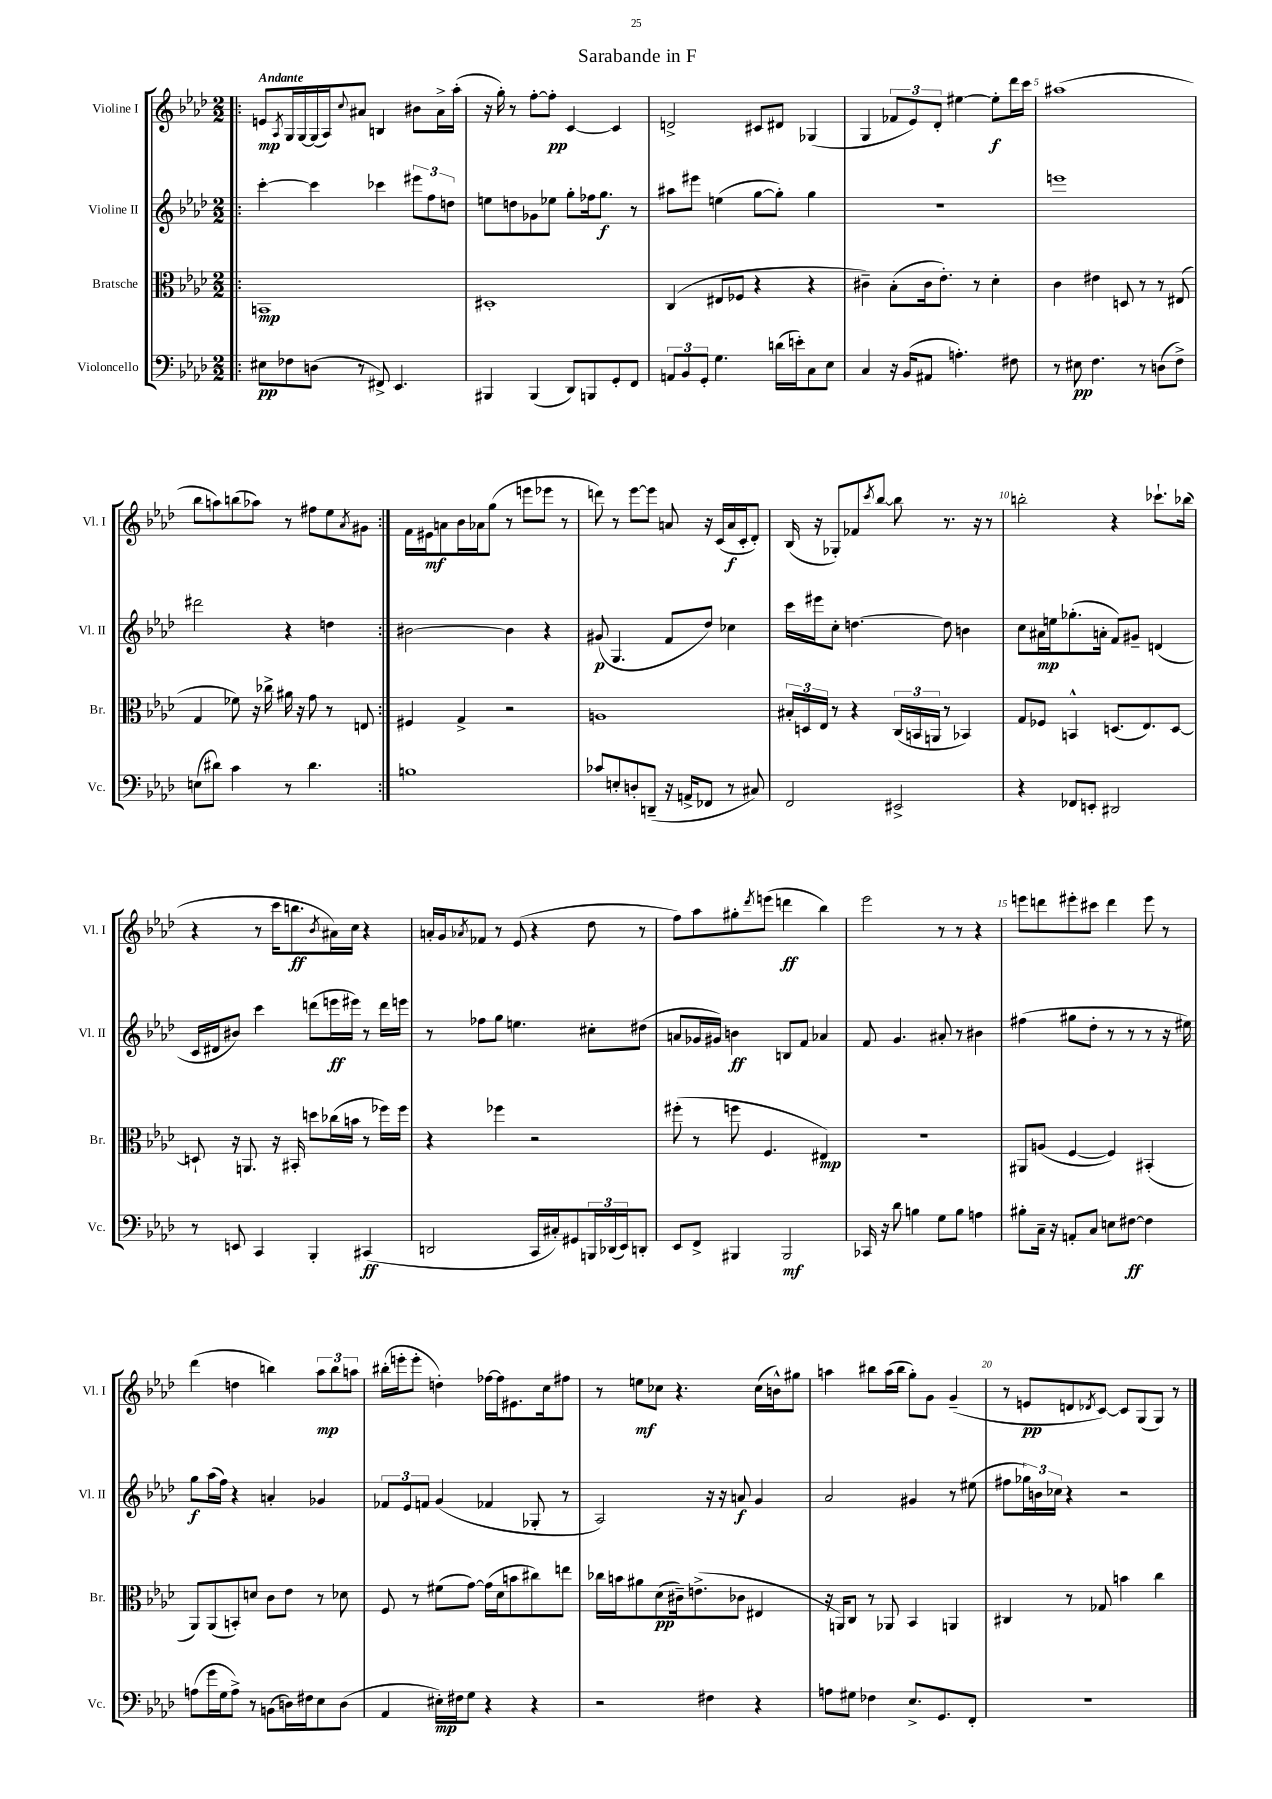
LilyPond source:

\header { title = "Sarabande in F" }
<<
\new StaffGroup <<
\new Staff = "s0" \with { instrumentName = "Violine I" shortInstrumentName = "Vl. I" } {
    \clef treble \key aes \major \numericTimeSignature \time 2/2 \tempo "Andante"
    \repeat volta 2 { \bar ".|:" e'8\mp \acciaccatura { aes8 } g16 g16~ g16( aes16) \appoggiatura { c''8 } ais'8 b4 bis'8 ais'16-> aes''16-.( |
    r16 g''16-.) r8 f''8~-. f''8-.\pp c'4~ c'4 |
    d'2-> cis'8 dis'8 ges4( |
    g4 \tuplet 3/2 { fes'8 ees'8) des'8-. } eis''4~ eis''8-.\f des'''16 c'''16 |
    ais''1( |
    bes''8 a''8) b''8( aes''8) r8 fis''8 ees''8 \acciaccatura { aes'8 } gis'8 | }
    f'16 eis'16\mf a'8 bes'16 aes'16 g''8( r8 e'''8 ees'''8 r8 |
    d'''8) r8 ees'''8~ ees'''8 a'8 r16 c'16( a'16\f c'16-. des'8-.) |
    bes16( r16 ges8-.) fes'8 \acciaccatura { c'''8 } bes''8~ bes''8 r8. r16 r8 |
    b''2-. r4 ces'''8.-! bes''16( |
    r4 r8 c'''16 b''8.\ff \acciaccatura { bes'8 } ais'16) c''16 r4 |
    a'16-. g'16 \acciaccatura { aes'8 } fes'8 r8 ees'8( r4 des''8 r8 |
    f''8) aes''8 gis''8-. \acciaccatura { des'''8 } e'''8( d'''4\ff bes''4) |
    ees'''2 r8 r8 r4 |
    e'''8 d'''8 eis'''8-. cis'''8 d'''4 eis'''8 r8 |
    des'''4( d''4 b''4) \tuplet 3/2 { aes''8\mp b''8 a''8 } |
    bis''16-.( e'''16-. e'''8-. d''4-.) fes''16~ fes''16 eis'8. c''16 fis''8 |
    r8 e''8\mf ces''8 r4. ces''16( b'16-^) gis''8 |
    a''4 bis''8 a''16( bis''16 g''8-.) g'8 g'4--( |
    r8 e'8\pp d'8 \acciaccatura { des'8 } c'8~) c'8 g8( g8) r8 \bar "|." |
}
\new Staff = "s1" \with { instrumentName = "Violine II" shortInstrumentName = "Vl. II" } {
    \clef treble \key aes \major \numericTimeSignature \time 2/2
    \repeat volta 2 { \bar ".|:" c'''4~-. c'''4 ces'''4 \tuplet 3/2 { eis'''8 f''8 d''8 } |
    e''8 d''8 ges'8 ees''8 g''8-. fes''16 g''8.\f r8 |
    ais''8 eis'''8 e''4( g''8~ g''8-.) g''4 |
    R1 |
    e'''1 |
    dis'''2 r4 d''4 | }
    bis'2~ bis'4 r4 |
    gis'8\p( g4. f'8 des''8) ces''4 |
    c'''16 eis'''16 c''8-. d''4.~ d''8 b'4 |
    c''8 ais'16\mp e''16 ges''8.-.( a'16-. f'8) gis'8-- d'4( |
    c'16 dis'16 bis'8) c'''4 d'''8( e'''16\ff eis'''16) r8 d'''16 e'''16 |
    r8 fes''8 g''8 e''4. cis''8-. dis''8( |
    a'8 ges'16 gis'16) b'4\ff b8 f'8 aes'4 |
    f'8 g'4. ais'8-. r8 bis'4 |
    fis''4( gis''8 des''8-. r8 r8 r8 r16 eis''16) |
    g''8\f aes''16( f''16) r4 a'4-. ges'4 |
    \tuplet 3/2 { fes'8 ees'8 f'8 } g'4( fes'4 ges8-. r8 |
    aes2) r16 r16 a'8\f g'4 |
    aes'2 gis'4 r8 eis''8( |
    fis''8 \tuplet 3/2 { ges''16) b'16 ces''16 } r4 r2 \bar "|." |
}
\new Staff = "s2" \with { instrumentName = "Bratsche" shortInstrumentName = "Br." } {
    \clef alto \key aes \major \numericTimeSignature \time 2/2
    \repeat volta 2 { \bar ".|:" b,1\mp |
    dis1-. |
    c4( eis8 fes8 r4 r4 |
    cis'4--) bes8-.( cis'16 ees'8.-.) r8 des'4-. |
    c'4 eis'4 d8 r8 r8 eis8( |
    g4 fes'8) r16 ces''16-> ais'16 r16 g'8 r8 e8 | }
    fis4 g4-> r2 |
    a1 |
    \tuplet 3/2 { bis16-. d16 ees16 } r8 r4 \tuplet 3/2 { c16( b,16 a,16 } r8 bes,4) |
    g8 fes8 b,4-^ d8.( ees8.) d8~ |
    d8-! r16 a,8. r16 bis,16-. d''8 ces''16( b'16 r8 fes''16) fes''16 |
    r4 fes''4 r2 |
    fis''8-.( r8 f''8 f4. eis4\mp) |
    R1 |
    ais,8 a8( f4~ f4) bis,4-.( |
    aes,8) aes,8( b,8-.) d'8 c'8 ees'8 r8 des'8 |
    f8 r8 fis'8( g'8~) g'16( des'16 b'8 cis''8) e''8 |
    ces''16 b'16 ais'8 des'8\pp( cis'16--) e'8.->( ces'8 eis4 |
    r16 a,16) c8 r8 aes,8 bes,4 a,4 |
    cis4 r8 ges8 b'4 c''4 \bar "|." |
}
\new Staff = "s3" \with { instrumentName = "Violoncello" shortInstrumentName = "Vc." } {
    \clef bass \key aes \major \numericTimeSignature \time 2/2
    \repeat volta 2 { \bar ".|:" eis8\pp fes8 d8( r8 fis,8->) ees,4. |
    bis,,4 bis,,4( des,8) b,,8 g,8-. f,8 |
    \tuplet 3/2 { a,8 bes,8 g,8-. } g4. d'16( e'16-.) c8 ees8 |
    c4 r16 bes,16( ais,8 a4.-.) fis8 |
    r8 eis8\pp f4. r8 d8( f8->) |
    e8( dis'8) c'4 r8 dis'4. | }
    b1 |
    ces'8 e8-. d8-. d,8--( r16 a,16-> fes,8 r8 cis8) |
    f,2 eis,2-> |
    r4 fes,8 e,8-. dis,2 |
    r8 e,8 c,4 bes,,4-. cis,4\ff( |
    d,2 c,16 cis16-.) gis,8 \tuplet 3/2 { b,,16 des,16( ees,16) } d,8-. |
    ees,8 f,8-> bis,,4 bis,,2\mf |
    ces,16 r16 des'8 b4 g8 b8 a4 |
    bis8-. c16-- r16 a,8-. c8 e8 fis8~\ff fis4 |
    a8( g'16 g16 a8->) r8 b,8( d16) fis16 ees8 d8( |
    aes,4 eis16-.\mp) fis16 g8 r4 r4 |
    r2 fis4 r4 |
    a8 gis8 fes4 ees8.-> g,8. f,8-. |
    r1 \bar "|." |
}
>>
>>
\layout { \context { \Score \override BarNumber.break-visibility = ##(#f #t #t) barNumberVisibility = #(every-nth-bar-number-visible 5) } }
